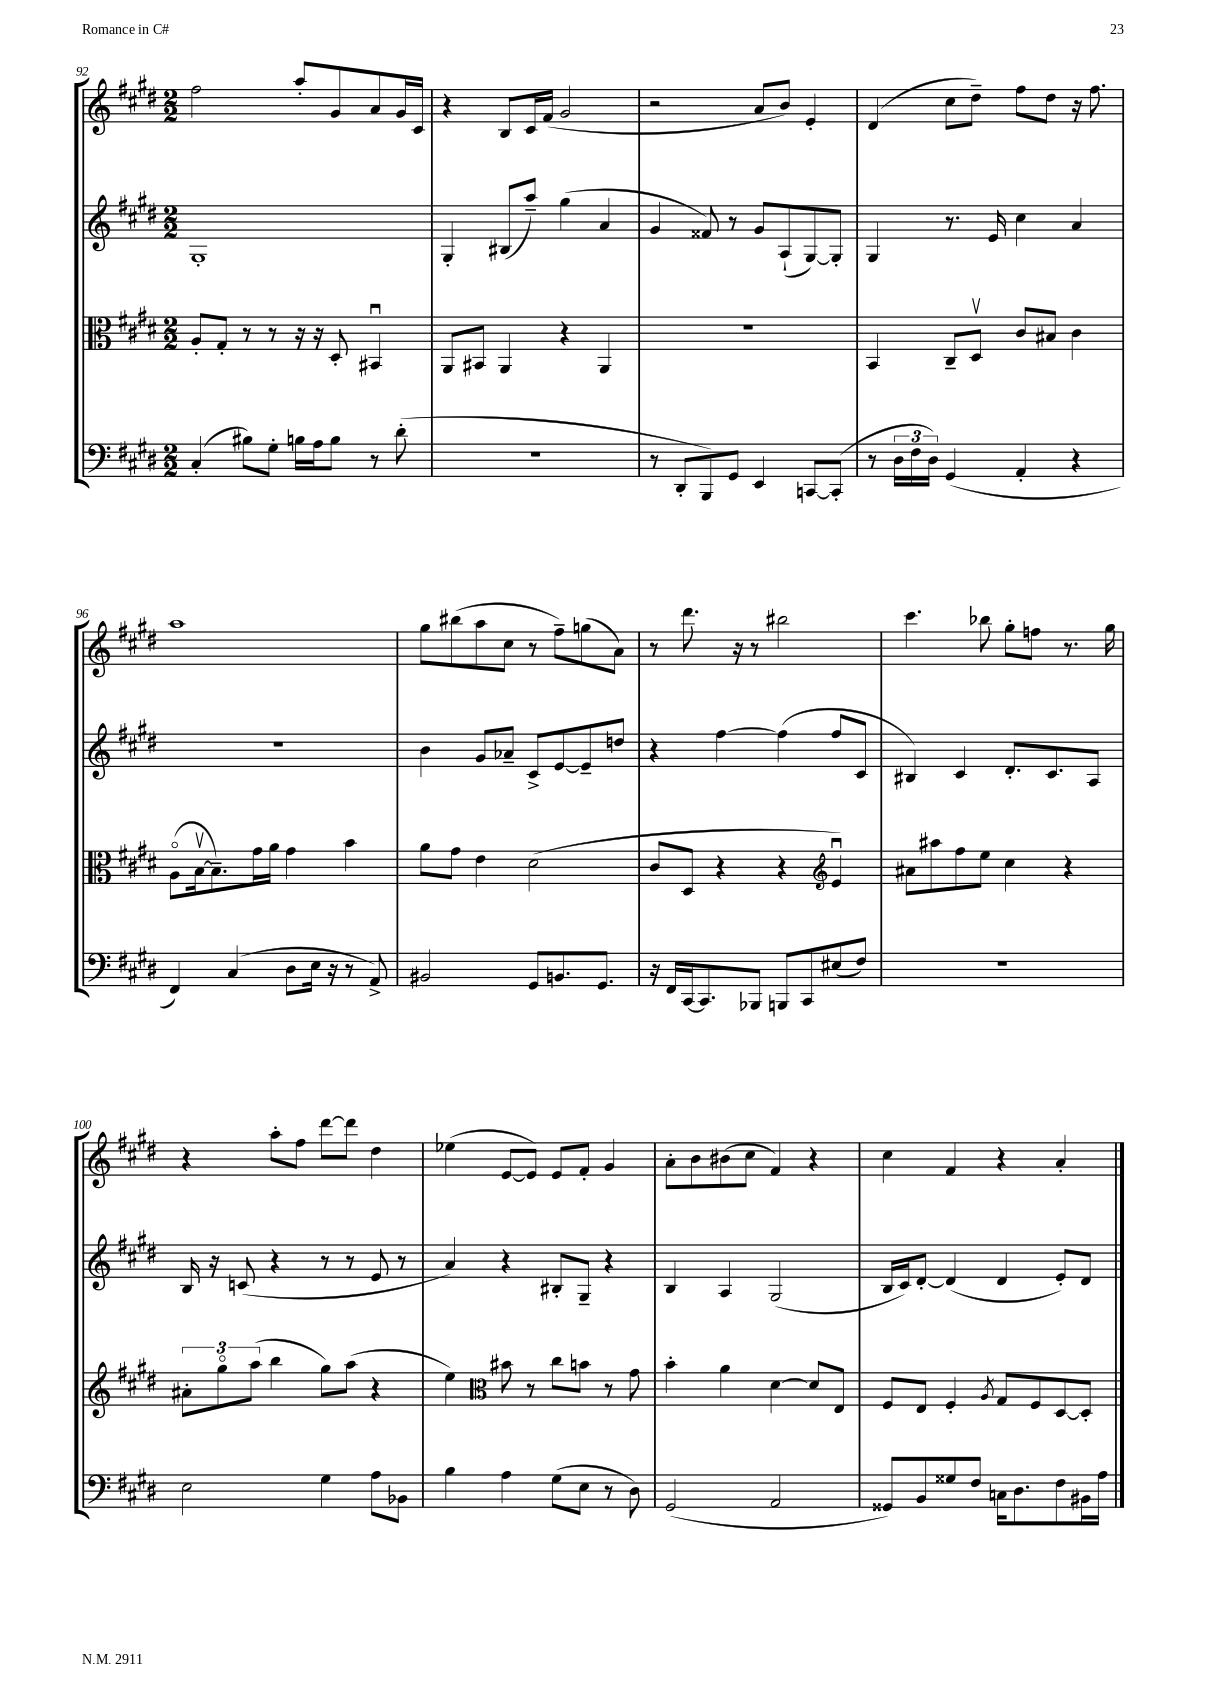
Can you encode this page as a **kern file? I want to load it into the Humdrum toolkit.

**kern	**kern	**kern	**kern
*part4	*part3	*part2	*part1
*staff4	*staff3	*staff2	*staff1
*clefF4	*clefC3	*clefG2	*clefG2
*k[f#c#g#d#]	*k[f#c#g#d#]	*k[f#c#g#d#]	*k[f#c#g#d#]
*M2/2	*M2/2	*M2/2	*M2/2
=92	=92	=92	=92
(4C#'/	8A'/L	1G#'	2ff#\
.	8G#'/J	.	.
8B#X\L)	8r	.	.
8G#'\J	8r	.	.
16Bn\LL	16r	.	8aa'/L
16A\J	16r	.	.
8B\J	8D#'/	.	8g#/
8r	4BB#Xu/	.	8a/
(8d#'\	.	.	16g#/L
.	.	.	16c#/JJ
=93	=93	=93	=93
1r	8AA/L	4G#'/	4r
.	8BB#X/J	.	.
.	4AA/	(8B#X/L	8B/L
.	.	8aa~/J)	16c#/L
.	.	.	(16f#/JJ
.	4r	(4gg#\	2g#/
.	4AA/	4a/	.
=94	=94	=94	=94
8r	1r	4g#/	2r
8DD#'/L	.	.	.
8BBB/)	.	8f##X/)	.
8GG#/J	.	8r	.
4EE/	.	8g#/L	8a/L
.	.	(8A`/	8b/J)
[8CCn/L	.	[8G#/)	4e'/
(8CC'/J]	.	8G#'/J]	.
=95	=95	=95	=95
8r	4BB/	4G#/	(4d#/
24D#\LL	.	.	.
24F#\	.	.	.
24D#\JJ)	.	.	.
(4GG#/	8C#~/L	8.r	8cc#\L
.	8D#v/J	.	8dd#~\J)
.	.	16e/	.
4AA'/	8c#/L	4cc#\	8ff#\L
.	8B#X/J	.	8dd#\J
4r	4c#\	4a/	16r
.	.	.	8.ff#\
!!LO:LB:g=z
=96	=96	=96	=96
4FF#/)	(8A\L	1r	1aa
.	[16Bv\k	.	.
.	8.B~\])	.	.
(4C#/	.	.	.
.	16g#\L	.	.
.	16a\JJ	.	.
8D#\L	4g#\	.	.
16E\Jk	.	.	.
16r	.	.	.
8r	4b\	.	.
8AA^/)	.	.	.
=97	=97	=97	=97
2BB#X/	8a\L	4b\	8gg#\L
.	8g#\J	.	(8bb#X\
.	4e\	8g#/L	8aa\
.	.	8a-X~/J	8cc#\J
8GG#/L	(2d#\	8c#^/L	8r
8.BBn/	.	[8e/	8ff#~\L)
.	.	8e~/]	(8ggn\
8.GG#/J	.	.	.
.	.	8ddn/J	8a\J)
=98	=98	=98	=98
16r	8c#/L	4r	8r
16FF#/LL	.	.	.
[16CC#/J	8D#/J	.	8.ddd#\
8.CC#/]	.	.	.
.	4r	[4ff#\	.
.	.	.	16r
8BBB-X/J	.	.	8r
8BBBn/L	4r	(4ff#\]	2bb#X\
8CC#/	.	.	.
*	*clefG2	*	*
(8E#X/	4eu/)	8ff#/L	.
8F#/J)	.	8c#/J	.
=99	=99	=99	=99
1r	8a#X\L	4B#X/)	4.ccc#\
.	8aa#X\	.	.
.	8ff#\	4c#/	.
.	8ee\J	.	8bb-X\
.	4cc#\	8.d#'/L	8gg#'\L
.	.	.	8ffn\J
.	.	8.c#/	.
.	4r	.	8.r
.	.	8A/J	.
.	.	.	16gg#\
!!LO:LB:g=z
=100	=100	=100	=100
2E\	12a#X'\L	16B/	4r
.	.	16r	.
.	12gg#\	.	.
.	.	(8cn/	.
.	(12aa\J	.	.
.	4bb\	4r	8aa'\L
.	.	.	8ff#\J
4G#\	8gg#\L)	8r	[8ddd#\L
.	(8aa\J	8r	8ddd#\J]
8A\L	4r	8e/	4dd#\
8BB-X\J	.	8r	.
=101	=101	=101	=101
4B\	4ee\)	4a/)	(4ee-X\
*	*clefC3	*	*
4A\	8b#X\	4r	[8e/L
.	8r	.	8e/J])
(8G#\L	8cc#\L	8B#X'/L	8e/L
8E\J	8bn\J	8G#~/J	8f#'/J
8r	8r	4r	4g#/
8D#\)	8g#\	.	.
=102	=102	=102	=102
(2GG#/	4b'\	4B/	8a'\L
.	.	.	8b\
.	4a\	4A/	(8b#X\
.	.	.	8cc#\J
2AA/	[4d#\	(2G#/	4f#/)
.	8d#/L]	.	4r
.	8E/J	.	.
=103	=103	=103	=103
8GG##X/L)	8F#/L	16B/LL	4cc#\
.	.	16c#/J)	.
8BB/	8E/J	[8d#'/J	.
8G##X/	4F#'/	(4d#/]	4f#/
8F#/J	.	.	.
.	8qA/	.	.
16Cn\KL	8G#/L	4d#/	4r
8.D#\	.	.	.
.	8F#/	.	.
8F#\	[8D#/	8e'/L)	4a'/
16BB#X\L	8D#'/J]	8d#/J	.
16A\JJ	.	.	.
==	==	==	==
*-	*-	*-	*-
